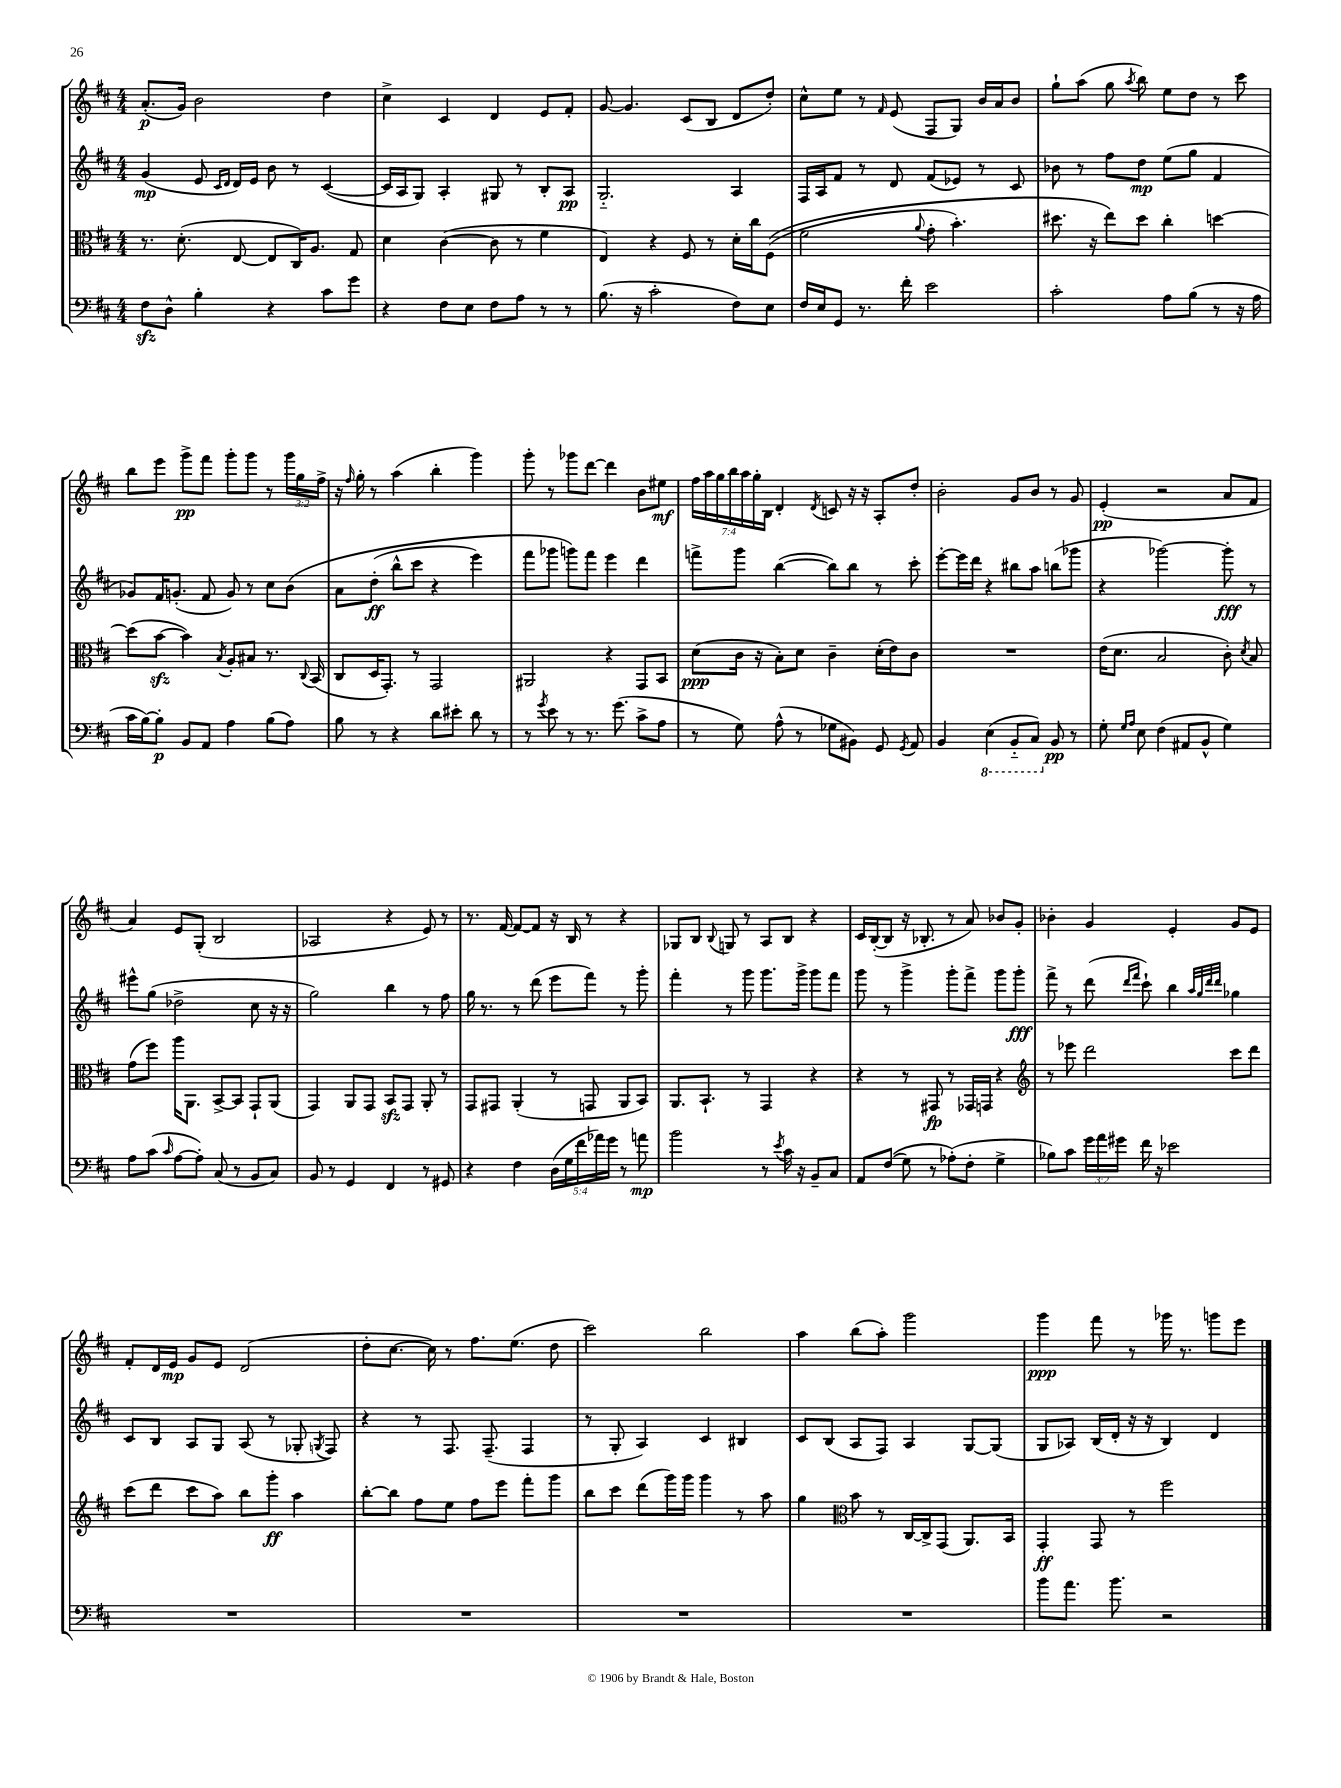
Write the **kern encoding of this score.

**kern	**kern	**kern	**kern
*staff4	*staff3	*staff2	*staff1
*clefF4	*clefC3	*clefG2	*clefG2
*k[f#c#]	*k[f#c#]	*k[f#c#]	*k[f#c#]
*M4/4	*M4/4	*M4/4	*M4/4
8F#	8.r	(4g	(8.a'
8D^^	.	.	.
.	(8.d'	.	16g)
4B'	.	8e	2b
.	.	16qqc#	.
.	.	16qqd	.
.	[8E	16d)	.
.	.	16e	.
4r	8E]	8b	.
.	16C#)	8r	.
.	8.A	.	.
8c#	.	([4c#	4dd
8g	8G	.	.
=	=	=	=
4r	4d	16c#]	4cc#^
.	.	16A	.
.	.	8G)	.
8F#	([4c#	4A'	4c#
8E	.	.	.
8F#	8c#]	8G#	4d
8A	8r	8r	.
8r	4f#	8B'	8e
8r	.	8A	8f#'
=	=	=	=
(8.B	4E)	2.G'~	[8g
.	.	.	4.g]
16r	.	.	.
2c#'	4r	.	.
.	8F#	.	(8c#
.	8r	.	8B
8F#)	16d'	4A	8d
.	16cc#	.	.
8E	&((8F#	.	8dd')
=	=	=	=
16F#	2f#	16F#	8cc#^^
16E	.	16A	.
8GG	.	8f#	8ee
8.r	.	8r	8r
.	.	.	16qqf#
.	.	8d	(8e
16f#'	.	.	.
.	8qqa	.	.
2e	8g'	(8f#	8F#
.	4.b')	8e-)	8G)
.	.	8r	16b
.	.	.	16a
.	.	8c#	8b
=	=	=	=
2c#'	8.dd#	8b-	8gg`
.	.	8r	(8aa
.	16r	.	.
.	8ee&)	8ff#	8gg
.	.	.	8qaa
.	8dd#	8dd	8bb)
8A	4cc#'	(8ee	8ee
(8B	.	8gg	8dd
8r	[4dd	4f#	8r
16r	.	.	8ccc#
16A	.	.	.
=	=	=	=
16c#	(8dd]	8g-)	8bb
[16B)	.	.	.
8B']	[8b	16f#	8eee
.	.	(8.g'	.
8BB	4b])	.	8ggg^
8AA	.	8f#	8fff#
.	8qB	.	.
4A	8A'	8g)	8ggg'
.	8B#	8r	8ggg
(8B	8.r	8cc#	8r
8A)	.	&(8b	24ggg
.	.	.	24gg
.	8qqC#	.	.
.	(16BB	.	.
.	.	.	24ff#^
=	=	=	=
8B	8C#	8a	16r
.	.	.	16qqff#
.	.	.	16gg'
8r	16D	(8dd'	8r
.	8.GG')	.	.
4r	.	8bb^^	(4aa
.	8r	8ccc#	.
8d	2GG	4r	4bb'
8e#'	.	.	.
8d	.	4eee)	4ggg)
8r	.	.	.
=	=	=	=
8r	2AA#	8fff#	8ggg'
8qg	.	.	.
8e	.	8ggg-	8r
8r	.	8ggg&)	8ggg-
8.r	.	8fff#	[8ddd
.	4r	4eee	4ddd]
(8.g	.	.	.
8c#^	8GG	4ddd	8b
8A	8BB	.	8ee#
=	=	=	=
8r	(8d	8fff^	28ff#
.	.	.	28aa
.	.	.	28gg
.	.	.	28bb
8G)	16c#	8ggg	.
.	.	.	28aa
.	.	.	28gg'
.	16r	.	.
.	.	.	28B
(8A^^	8B')	([4bb	4d'
8r	8d	.	.
.	.	.	8qd
8G-	4c#~	8bb])	8c
8BB#)	.	8bb	16r
.	.	.	16r
8GG	(16d'	8r	8A'
.	16e)	.	.
8qGG	.	.	.
8AA	8c#	8ccc#'	8dd'
=	=	=	=
4BB	1r	[8eee'	2b'
.	.	16eee]	.
.	.	16ddd	.
(4EE	.	4r	.
8BBB'~	.	8bb#	8g
8CC#)	.	8aa	8b
8BB	.	(8bb	8r
8r	.	8ggg-	8g
=	=	=	=
8G'	(16e	4r	(4e'
.	8.d	.	.
16qqG	.	.	.
16qqA	.	.	.
8E	.	.	.
(4F#	2B	[2ggg-)	2r
8AA#	.	.	.
8BB^^	.	.	.
4G)	8c#')	8ggg-']	8a
.	8qd	.	.
.	8B	8r	8f#
=	=	=	=
8A	(8g	8eee#^^	4a)
(8c#	8ff#)	(8gg	.
16qqc#	.	.	.
[8A	16aa	2dd-^	8e
.	8.AA	.	.
8A'])	.	.	(8G'
(8C#	[8BB^	.	2B
8r	8BB]	.	.
8BB	8GG`	8cc#	.
8C#)	(8AA	16r	.
.	.	16r	.
=	=	=	=
8BB	4GG)	2gg)	2A-
8r	.	.	.
4GG	8AA	.	.
.	8GG	.	.
4FF#	8BB	4bb	4r
.	8GG	.	.
8r	8AA'	8r	8e)
8GG#	8r	8ff#	8r
=	=	=	=
4r	8GG	16gg	8.r
.	.	8.r	.
.	8GG#	.	.
.	.	.	[16f#
4F#	(4AA'	8r	8f#_
.	.	(8ddd	8f#]
(20D	8r	8eee	16r
20G	.	.	.
.	.	.	16B
20f#	.	.	.
.	8GG	8fff#)	8r
20a-)	.	.	.
20g	.	.	.
8r	8AA	8r	4r
8a	8BB)	8ggg'	.
=	=	=	=
2b	8.AA	4fff#'	8G-
.	.	.	8B
.	8.BB`	.	.
.	.	.	8qqB
.	.	8r	8G
.	8r	8ggg	8r
8r	4GG	8.ggg	8A
8qe	.	.	.
16c#	.	.	8B
16r	.	16ggg^	.
8BB~	4r	8ggg	4r
8C#	.	8fff#	.
=	=	=	=
8AA	4r	8ggg	16c#
.	.	.	([16B'
&((8F#	.	8r	8B]
8G)	8r	4ggg^	16r
.	.	.	8.B-'
8r	8GG#	.	.
(8A-'&)	8r	8ggg'	8r
8F#'	16GG-	8fff#^	8a)
.	16GG	.	.
4G^	4r	8ggg	8b-
.	.	8ggg'	8g'
=	=	=	=
*	*clefG2	*	*
8B-)	8r	8fff#^	4b-'
8c#	8eee-	8r	.
24g	2ddd	(8ddd	4g
24a	.	.	.
24g#	.	.	.
.	.	16qqddd	.
.	.	16qqfff#	.
16f#	.	8ccc#`)	.
16r	.	.	.
2e-	.	4bb	4e'
.	.	32qqaa	.
.	.	32qqgg	.
.	.	32qqddd	.
.	.	32qqddd	.
.	8ccc#	4gg-	8g
.	8ddd	.	8e
=	=	=	=
1r	(8ccc#	8c#	8f#'
.	8ddd	8B	16d
.	.	.	16e
.	8ccc#	8A	8g
.	8aa)	8G	8e
.	8bb	(8A	(2d
.	8ggg'	8r	.
.	4aa	8G-'	.
.	.	8qG	.
.	.	8F#)	.
=	=	=	=
1r	[8bb'	4r	8dd'
.	8bb]	.	[8.cc#
.	8ff#	8r	.
.	.	.	16cc#])
.	8ee	8.F#	8r
.	8ff#	.	8.ff#
.	.	(8.F#~	.
.	8eee	.	.
.	.	.	(8.ee
.	8fff#'	4F#	.
.	8ggg	.	8dd
=	=	=	=
1r	8bb	8r	2ccc#)
.	8ccc#	8G'	.
.	(8ddd	4A)	.
.	16ggg)	.	.
.	16ggg	.	.
.	4ggg	4c#	2bb
.	8r	4B#	.
.	8aa	.	.
=	=	=	=
1r	4gg	8c#	4aa
.	.	(8B	.
*	*clefC3	*	*
.	8b	8A	(8bb
.	8r	8F#)	8aa')
.	[16C#	4A	2ggg
.	16C#^]	.	.
.	(8GG	.	.
.	8.AA)	[8G	.
.	.	(8G]	.
.	16BB	.	.
=	=	=	=
8b	4GG'	8G	4ggg
8.a	.	8A-)	.
.	8GG	(16B	8fff#
8.b	.	16d'	.
.	8r	16r	8r
.	.	16r	.
2r	2ff#	4B)	16ggg-
.	.	.	8.r
.	.	4d	8ggg
.	.	.	8eee
==	==	==	==
*-	*-	*-	*-
